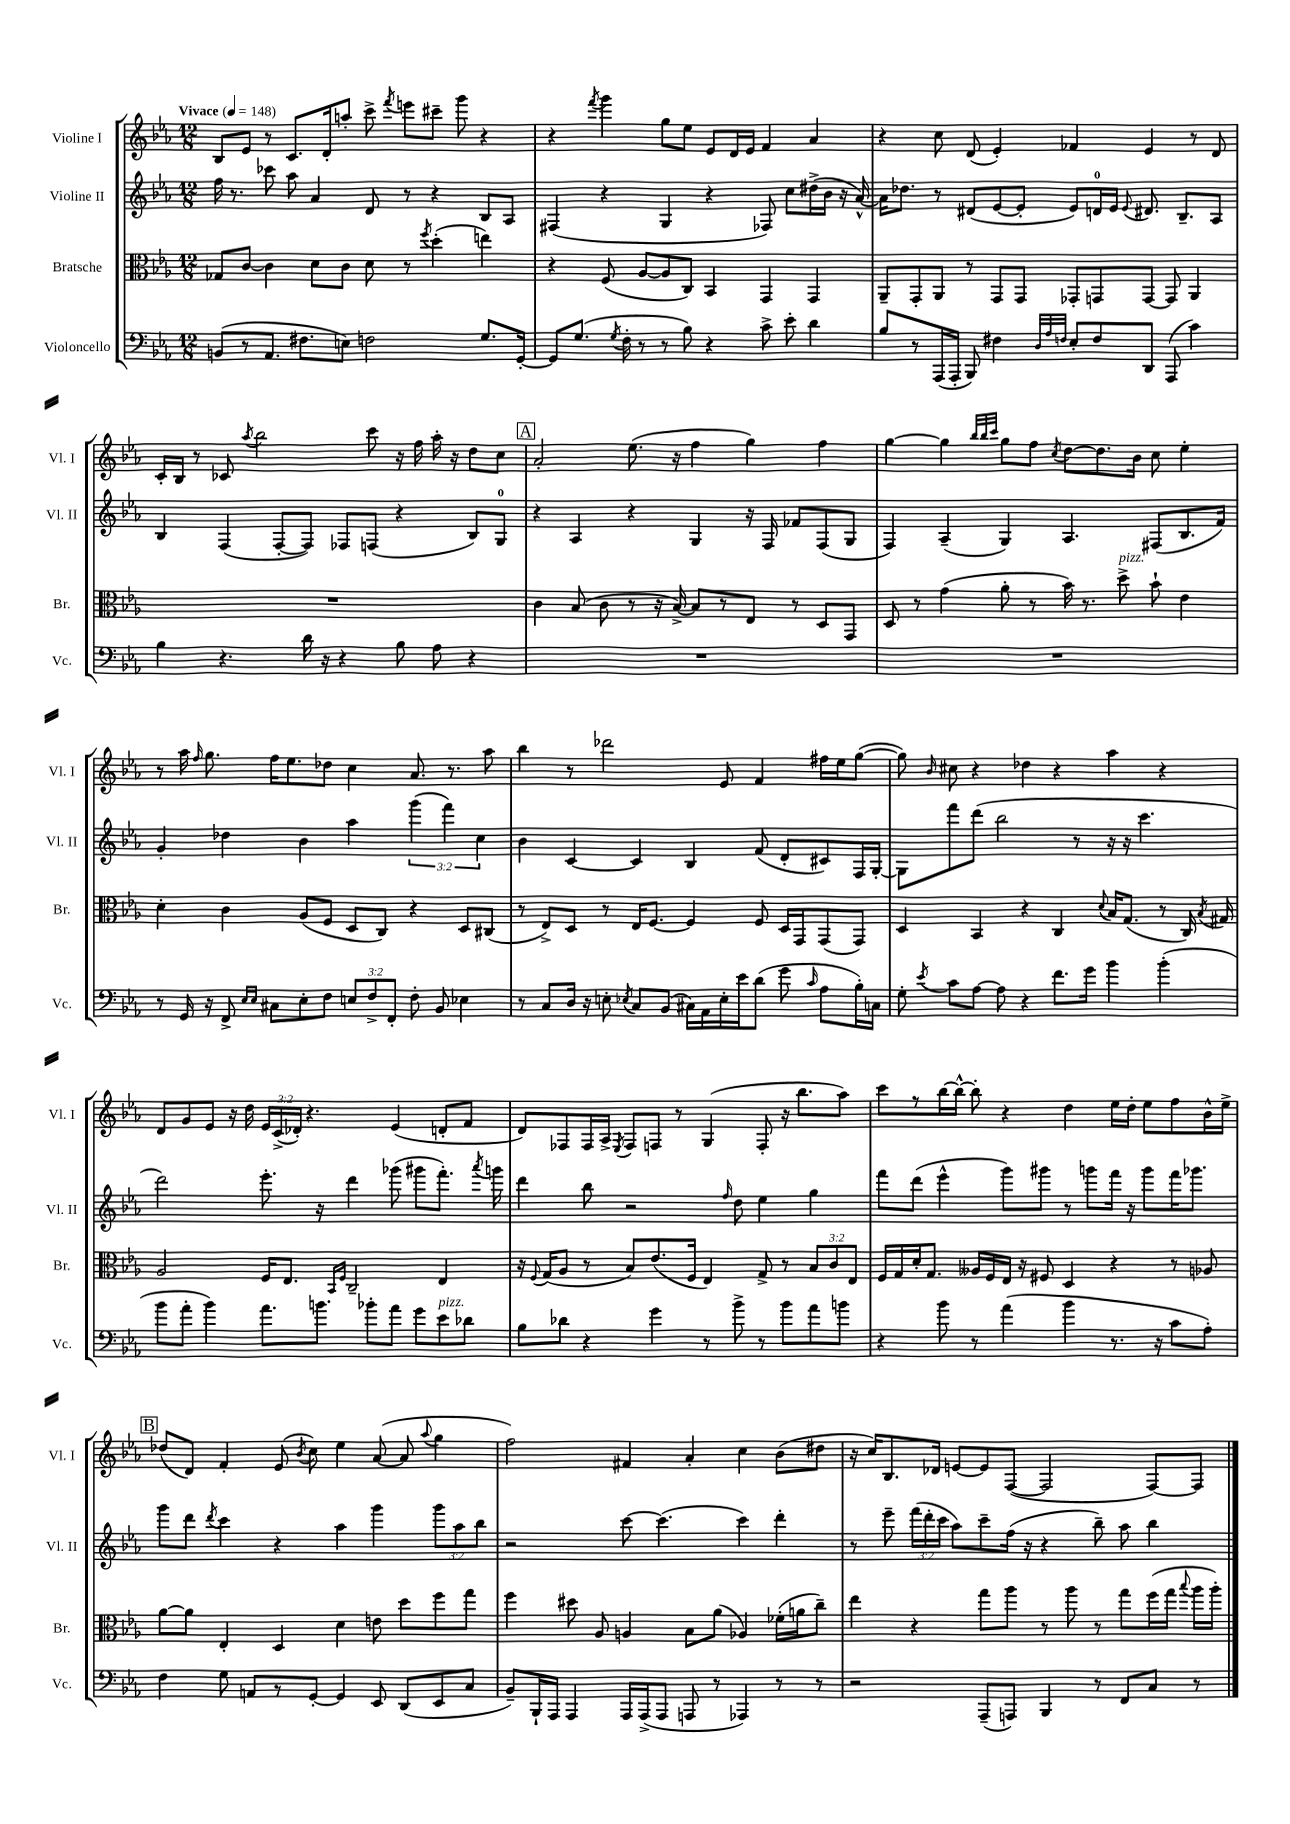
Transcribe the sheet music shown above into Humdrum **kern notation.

**kern	**kern	**kern	**kern
*part4	*part3	*part2	*part1
*staff4	*staff3	*staff2	*staff1
*I"Violoncello	*I"Bratsche	*I"Violine II	*I"Violine I
*I'Vc.	*I'Br.	*I'Vl. II	*I'Vl. I
*clefF4	*clefC3	*clefG2	*clefG2
*k[b-e-a-]	*k[b-e-a-]	*k[b-e-a-]	*k[b-e-a-]
*M12/8	*M12/8	*M12/8	*M12/8
*MM148	*MM148	*MM148	*MM148
=1	=1	=1	=1
!	!	!	!LO:TX:a:B:t=Vivace
(8BBn/L	8G-X/L	16ff\	8B-/L
.	.	8.r	.
8r	[8c/J	.	8e-/J
8.AA-/J	4c\]	8ccc-X\	8r
.	.	8aa-\	8.c/L
8.F#X\L	.	.	.
.	8d\L	4a-/	.
.	.	.	16d'/k
8En\J)	8c\J	.	8aan'/J
2Fn\	8d\	8d/	8ccc^\
.	.	.	8qfff/
.	8r	8r	8eeen\L
.	8qff/	.	.
.	(4dd'\	4r	8ccc#X~\J
.	.	.	8ggg\
8.G/L	4een\)	8B-/L	4r
.	.	8A-/J	.
[16GG'/Jk	.	.	.
=2	=2	=2	=2
8GG/L]	4r	(4F#X/	4r
(8.G/J	.	.	.
.	.	.	8qfff/
.	(8F/	4r	4ggg\
8qG/	.	.	.
16F'\	.	.	.
8r	[8A-/L	.	.
8r	8A-/]	4G/	8gg\L
8B-\)	8C/J)	.	8ee-\J
4r	4BB-/	4r	8e-/L
.	.	.	16d/L
.	.	.	16e-/JJ
8c^\	4GG/	8F-X/)	4f/
8e-'\	.	8cc\L	.
4d\	4GG/	(16dd#X^\L	4a-/
.	.	16b-\JJ	.
.	.	16r	.
.	.	[16a-^^/)	.
=3	=3	=3	=3
8B-/L	8AA-~/L	16a-\KL]	4r
.	.	8.dd-X\J	.
8r	8GG'/	.	.
(16AAA-/L	8AA-/J	8r	8cc\
16AAA-'/JJ	.	.	.
8BBB-/)	8r	(8d#X/L	(8d/
4F#X\	8GG/L	[8e-/	4e-'/)
.	8GG/J	8e-'/J]	.
32qqD/LLL	.	.	.
32qqA-/	.	.	.
32qqFn/JJJ	.	.	.
8E-'/L	8GG-X'/L	8e-/L)	4f-X/
8F/	8GGn/	16dn/L	.
.	.	16e-/JJ	.
.	.	8qqe-/	.
8DD/J	[8GG/J	8.d#X/	4e-/
(8AAA-/	8GG/]	.	.
.	.	8.B-~/L	.
4c\)	4AA-/	.	8r
.	.	8A-/J	8d/
!!LO:LB:g=z
=4	=4	=4	=4
4B-\	1.r	4B-/	16c'/LL
.	.	.	16B-/JJ
.	.	.	8r
4.r	.	(4F/	8c-X/
.	.	.	8qaa-/
.	.	.	2bb-\
.	.	[8F'/L	.
16d\	.	8F/J])	.
16r	.	.	.
4r	.	8F-X/L	.
.	.	(8Fn/J	8ccc\
8B-\	.	4r	16r
.	.	.	16ff\
8A-\	.	.	16aa-'\
.	.	.	16r
4r	.	8B-/L)	8dd\L
.	.	8G/J	8cc\J
!!LO:REH:place=s1:t=A
=5	=5	=5	=5
1.r	4c\	4r	2a-'/
.	(8B-/	4A-/	.
.	8c\	.	.
.	8r	4r	(8.ee-\
.	16r	.	.
.	[16B-^/)	.	16r
.	8B-/L]	4G/	4ff\
.	8r	.	.
.	8E-/J	16r	4gg\)
.	.	16F/	.
.	8r	8f-X/L	.
.	8D/L	(8F/	4ff\
.	8GG/J	8G/J	.
=6	=6	=6	=6
1.r	8D/	4F/)	[4gg\
.	8r	.	.
.	(4g\	(4A-~/	4gg\]
.	.	.	32qqbb-/LLL
.	.	.	32qqbb-/
.	.	.	32qqccc/JJJ
.	8a-'\	4G/)	8gg\L
.	8r	.	8ff\J
.	.	.	8qcc/
.	16b-\)	4.A-/	[8dd\L
.	8.r	.	.
.	.	.	8.dd\]
!	!LO:TX:a:i:t=pizz.	!	!
.	8dd^\	.	.
.	.	.	16b-\Jk
.	8b-`\	(8F#X/L	8cc\
.	4e-\	8.B-/	4ee-'\
.	.	16f/Jk)	.
!!LO:LB:g=z
=7	=7	=7	=7
8r	4d'\	4g'/	8r
16GG/	.	.	16aa-\
.	.	.	16qqff/
16r	.	.	8.gg\
8FF^/	4c\	4dd-X\	.
16qqE-/LL	.	.	.
16qqE-/JJ	.	.	.
8C#X\L	.	.	16ff\KL
.	.	.	8.ee-\
8E-'\	(8A-/L	4b-\	.
8F\J	8F/J	.	8dd-X\J
12En/L	8D/L	4aa-\	4cc\
12F^/	.	.	.
.	8C/J)	.	.
12FF'/J	.	.	.
8F'\	4r	(6ggg\	8.a-/
8BB-/	.	.	.
.	.	6fff\)	.
.	.	.	8.r
4E-X\	8D/L	.	.
.	.	6cc\	.
.	(8C#X/J	.	8aa-\
=8	=8	=8	=8
8r	8r	4b-\	4bb-\
8C/L	8E-^/L)	.	.
16D/Jk	8D/J	[4c/	8r
16r	.	.	.
8En'\	8r	.	2ddd-X\
8qE-X/	.	.	.
8C/L	16E-/KL	4c/]	.
.	[8.F/J	.	.
(8BB-/J	.	.	.
16C#X\LL)	4F/]	4B-/	.
16AA-\	.	.	.
16E-'\	.	.	8e-/
16e-\J	.	.	.
(8d\J	8F/	(8f/	4f/
8g\	16D/LL	8d'/L	.
.	16GG/J	.	.
16qqc/	.	.	.
8A-\L	(8GG/	8c#X/)	16ff#X\LL
.	.	.	16ee-\J
16B-'\L)	8GG/J)	16F/L	([8gg\J
16Cn\JJ	.	[16G'/JJ	.
=9	=9	=9	=9
8G'\	4D/	8G\L]	8gg\])
8qe-/	.	.	16qqb-/
8c\L	.	8fff\	8cc#X\
[8A-\J	4BB-/	(8ddd\J	4r
8A-\]	.	2bb-\	.
4r	4r	.	4dd-X\
8.f\L	4C/	.	4r
.	.	8r	.
16g\Jk	.	.	.
.	8qqd/	.	.
4b-\	16B-/KL	16r	4aa-\
.	(8.G/J	16r	.
.	.	4.ccc\	.
(4b-'\	8r	.	4r
.	16C/)	.	.
.	8qB-/	.	.
.	16G#X/	.	.
!!LO:LB:g=z
=10	=10	=10	=10
8b-\L	2A-/	2ddd\)	8d/L
8a-'\J	.	.	8g/
4b-\)	.	.	8e-/J
.	.	.	16r
.	.	.	16dd\
8.a-\L	16F/KL	8.eee-'\	24e-/LL
.	.	.	(24c^/
.	8.E-/J	.	.
.	.	.	24d-X'/JJ)
.	.	.	4.r
8.bn\J	.	16r	.
.	16qqBB-/LL	.	.
.	16qqF/JJ	.	.
.	2C~/	4ddd\	.
8b-X'\L	.	.	.
8a-\J	.	(8ggg-X\	(4e-/
8g\L	.	8ggg#X\L	.
!LO:TX:a:i:t=pizz.	!	!	!
8e-\	4E-/	8.fff'\J)	8dn'/L
8d-X\J	.	.	8f/J
.	.	8qaaa-/	.
.	.	16gggn\	.
=11	=11	=11	=11
8B-\L	16r	4ddd\	8d/L)
.	8qqF/	.	.
.	(16G/KL	.	.
8d-X\J	8A-/J	.	8F-X/
4r	8r	8bb-\	16F-/L
.	.	.	16A-^/JJ
.	.	.	8qE-/
.	8B-/L)	2r	8F-/L
4g\	(8.e-/	.	8Fn/J
.	.	.	8r
.	16F/Jk	.	.
8r	4E-/)	.	(4G/
.	.	16qqff/	.
8b-^\	.	8dd\	.
8r	8G^/	4ee-\	8F'/
8b-\L	8r	.	16r
.	.	.	8.bb-\L
8a-\	12B-/L	4gg\	.
.	12c/	.	.
8bn\J	.	.	8aa-\J)
.	12E-/J	.	.
=12	=12	=12	=12
4r	16F/LL	8fff\L	8ccc\L
.	16G/	.	.
.	16d'/J	(8ddd\J	8r
.	8.G/J	.	.
8b-\	.	4eee-^^\	[16bb-\L
.	.	.	16bb-^^\JJ_
8r	16A--X/LL	.	8bb-'\]
.	16F/	.	.
(4a-\	16E-/JJ	8ggg\L)	4r
.	16r	.	.
.	8F#X/	8ggg#X\J	.
4b-\	4D/	8r	4dd\
.	.	8gggn\L	.
8.r	4r	16fff\Jk	16ee-\LL
.	.	16r	16dd'\JJ
.	.	8ggg\L	8ee-\L
16r	.	.	.
8c\L	8r	16fff\K	8ff\
.	.	8.ggg-X\J	.
8A-'\J)	8A-X/	.	16b-^^\L
.	.	.	16ee-^\JJ
!!LO:LB:g=z
!!LO:REH:place=s1:t=B
=13	=13	=13	=13
4F\	[8a-\L	8ggg\L	(8dd-X/L
.	8a-\J]	8ddd\J	8d/J)
.	.	8qddd/	.
8G\	4E-'/	4ccc\	4f'/
8AAn/L	.	.	.
8r	4D/	4r	(8e-/
.	.	.	8qb-/
[8GG'/J	.	.	8cc\)
4GG/]	4d\	4aa-\	4ee-\
8EE-/	8en\	4ggg\	([8a-/
(8DD/L	8dd\L	.	8a-/]
.	.	.	8qqaa-/
8EE-/	8ff\	12ggg\L	4gg\
.	.	12aa-\	.
8C/J	8gg\J	.	.
.	.	12bb-\J	.
=14	=14	=14	=14
8BB-~/L)	4ff\	2r	2ff\)
16BBB-`/L	.	.	.
16AAA-/JJ	.	.	.
4AAA-/	8dd#X\	.	.
.	8A-/	.	.
16AAA-/LL	4An/	[8ccc\	4f#X/
(16AAA-^/J	.	.	.
8AAA-/J	.	(4.ccc\]	.
8AAAn/	8B-\L	.	4a-'/
8r	(8a-\J	.	.
4AAA-X/)	4A-X/)	4ccc\)	4cc\
8r	(16f-X'\LL	4ddd'\	(8b-\L
.	16an\J	.	.
8r	8cc~\J)	.	8dd#X\J
=15	=15	=15	=15
2r	4ee-\	8r	16r
.	.	.	16cc/KL)
.	.	8eee-~\	8.B-/
.	4r	(24fff\LL	.
.	.	24ddd'\	.
.	.	.	16d-X/Jk
.	.	24ccc\JJ	.
.	.	8aa-\L)	[8en/L
(8AAA-~/L	8gg\L	8ccc~\	8e/]
8AAAn/J)	8aa-\J	(16ff\Jk	([8F/J
.	.	16r	.
4BBB-/	8r	4r	2F/]
.	8aa-\	.	.
8r	8r	8bb-~\)	.
8FF/L	8gg\L	8aa-\	.
8C/J	(16ff\L	4bb-\	[8F/L)
.	16gg\JJ	.	.
.	8qqbb-/	.	.
8r	16aa-\LL	.	8F/J]
.	16aa-'\JJ)	.	.
==	==	==	==
*-	*-	*-	*-
